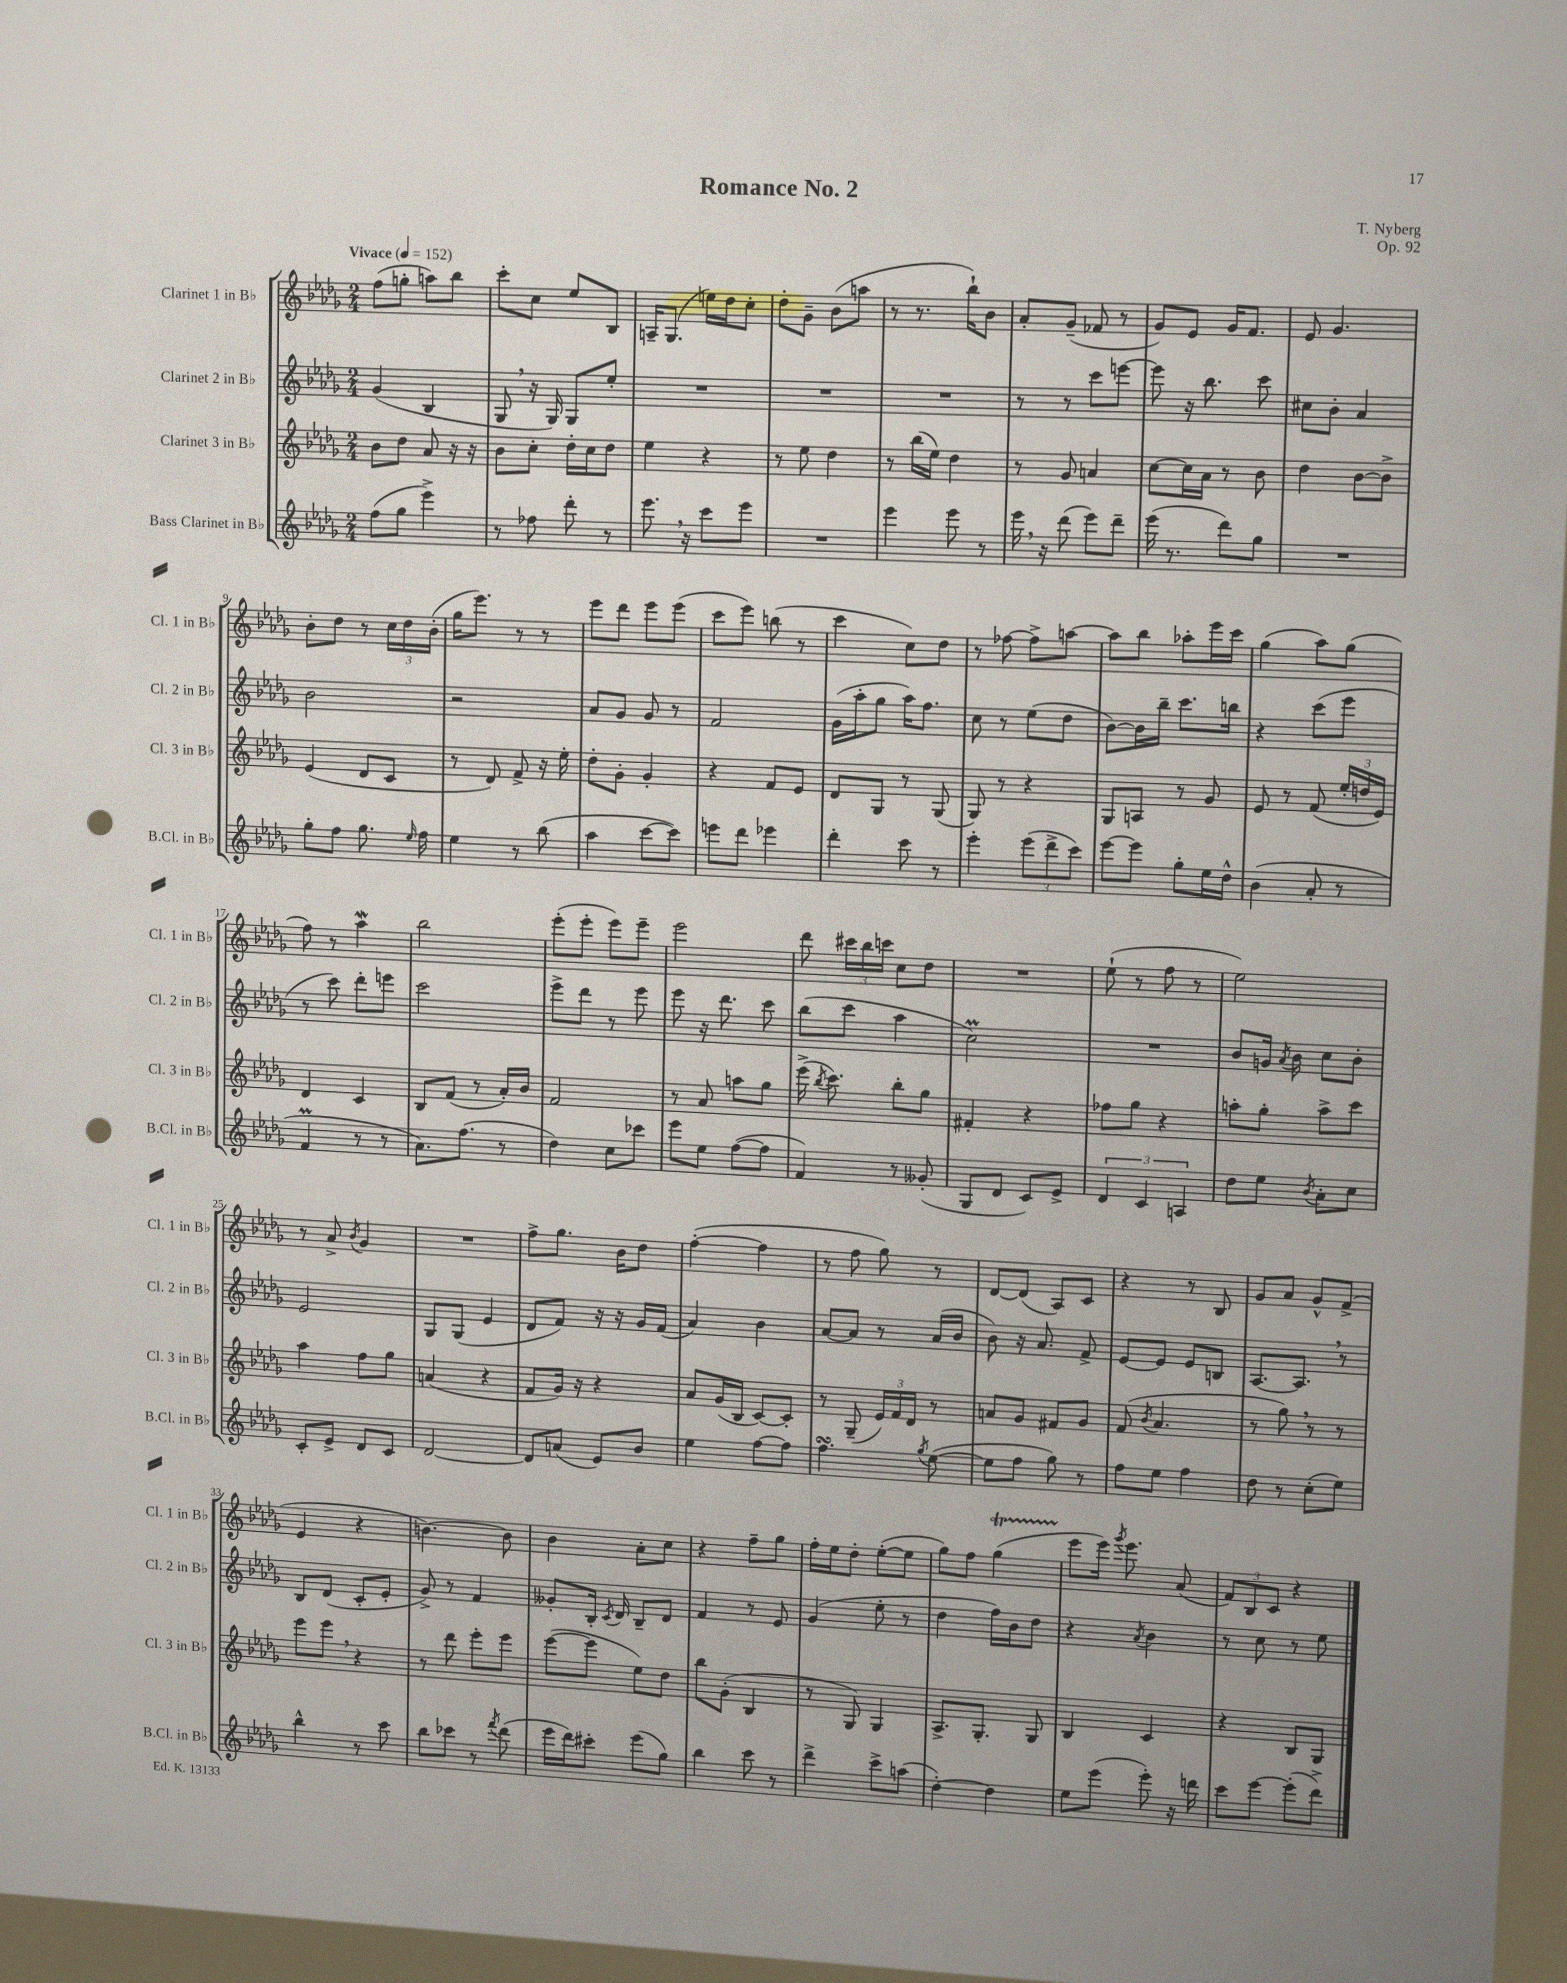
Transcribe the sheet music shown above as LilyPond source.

\header { title = "Romance No. 2" composer = "T. Nyberg" opus = "Op. 92" }
<<
\new StaffGroup <<
\new Staff = "s0" \with { instrumentName = "Clarinet 1 in Bb" shortInstrumentName = "Cl. 1 in Bb" } {
    \clef treble \key des \major \numericTimeSignature \time 2/4 \tempo "Vivace" 4 = 152
    \autoBeamOff f''8[( g''8]-. a''8[) bes''8] |
    c'''8[-. c''8] ees''8[ bes8] |
    a16[-- ges8.]( e''16[) des''16 c''8]-. |
    des''8[-. ges'8]-- bes'8[( a''8] |
    r8 r8. bes''16[-!) bes'8] |
    aes'8[-. ges'8]--( fes'8 r8 |
    ges'8[) ees'8] ges'16[ f'8.] |
    ees'8 ges'4. |
    bes'8[-. des''8] r8 \tuplet 3/2 { c''16[ des''16 bes'16]-.( } |
    ges''16[ ees'''8.]) r8 r8 |
    ees'''8[ des'''8] ees'''8[ ees'''8]( |
    c'''8[ ees'''8]) b''8( r8 |
    c'''4 c''8[) des''8] |
    r8 fes''8~ fes''8[-> a''8]~ |
    a''8[ bes''8] aes''8[-. ees'''16 c'''16] |
    ges''4( aes''8[) ges''8]( |
    f''8) r8 aes''4\mordent |
    bes''2 |
    ees'''8[-.( ees'''8]-. ees'''8[) ees'''8]-- |
    ees'''2 |
    des'''8 \tuplet 3/2 { cis'''16[ bes''16 c'''16] } c''8[ des''8] |
    R2 |
    ees''8-!( r8 f''8 r8 |
    ees''2) |
    r8 aes'8-> \acciaccatura { bes'8 } ges'4 |
    R2 |
    f''8[-> ges''8.] bes'16[ des''8] |
    f''4~-.( f''4 |
    r8 f''8 ges''8) r8 |
    des'8[~ des'8]( aes8[) c'8] |
    r4 r8 bes8 |
    ges'8[ aes'8] ges'8[-^ f'8]->( |
    ees'4 r4 |
    b'4.~) b'8 |
    bes'4 aes'8[-. c''8] |
    r4 f''8[-- ges''8] |
    f''16[-. ees''16 des''8]-. ees''8[~-.( ees''8] |
    ges''8[) f''8] ges''4\startTrillSpan( |
    ees'''8[\stopTrillSpan ees'''16]) \acciaccatura { ges'''8 } ees'''8. aes'8( |
    \tuplet 3/2 { f'8[) bes8 c'8] } r4 \bar "|." |
}
\new Staff = "s1" \with { instrumentName = "Clarinet 2 in Bb" shortInstrumentName = "Cl. 2 in Bb" } {
    \clef treble \key des \major \numericTimeSignature \time 2/4
    \autoBeamOff ges'4( bes4 |
    ges8 \breathe r16 ges16) ges8[ ees''8]-. |
    R2 |
    R2 |
    R2 |
    r8 r8 c'''8[ e'''8]~ |
    e'''8 r16 bes''8. c'''8 |
    cis''8[ bes'8]-. aes'4 |
    bes'2 |
    r2 |
    aes'8[ ges'8] ges'8 r8 |
    f'2 |
    ges'16[( aes''16-. ges''8] aes''16[) f''8.] |
    c''8 r8 ees''8[( des''8] |
    bes'8[~) bes'16 bes''16]-- c'''8.[ b''16] |
    r4 c'''8[( ees'''8] |
    r8 c'''8) des'''8[-. e'''8] |
    c'''2 |
    ees'''8[-> des'''8] r8 ees'''8 |
    ees'''8 r16 des'''8. c'''8 |
    bes''8[( c'''8] aes''4 |
    c''2\prall) |
    R2 |
    bes'8[ g'16] \acciaccatura { aes'8 } bes'16 c''8[ bes'8]-. |
    ees'2 |
    ges8[ ges8]( ees'4 |
    des'8[ f'8]) r16 r16 ges'16[ f'16]( |
    aes'4) bes'4 |
    aes'8[~ aes'8] r8 aes'16[( bes'16] |
    bes'8) r16 aes'8. f'8-> |
    ees'8[~ ees'8] ees'8[ b8] |
    aes8.[~ aes8.] \breathe r8 |
    bes8[ des'8]( c'8[-. ees'8]-. |
    ges'8->) r8 f'4 |
    geses'8[-. bes16]-. \acciaccatura { c'8 } des'16 bes8[-- des'8] |
    f'4 r8 ees'8 |
    ges'4( ees''8-. r8 |
    des''4 f''16[) bes'16 des''8] |
    r4 \acciaccatura { aes'8 } bes'4 |
    r8 c''8 r8 ees''8 \bar "|." |
}
\new Staff = "s2" \with { instrumentName = "Clarinet 3 in Bb" shortInstrumentName = "Cl. 3 in Bb" } {
    \clef treble \key des \major \numericTimeSignature \time 2/4
    \autoBeamOff bes'8[ des''8] aes'8 r16 r16 |
    bes'8[ c''8]-. des''16[-. c''16 des''8] |
    ees''4 r4 |
    r8 ees''8 des''4 |
    r8 bes''16[( ees''16]) des''4 |
    r8 ges'8 a'4 |
    c''8[~ c''16 aes'16] r8 bes'8 |
    des''4 bes'8[~ bes'8]-> |
    ees'4( des'8[ c'8] |
    r8 des'8) f'8-> r16 ees''16-. |
    des''8[-. ges'8]-. ges'4-. |
    r4 f'8[ ees'8] |
    des'8[ ges8] r8 ges8( |
    ges8) r8 r4 |
    ges8[ a8] r8 ges'8 |
    ees'8 r8 f'8( \tuplet 3/2 { ees''16[-. d''16 ees'16]) } |
    des'4 c'4 |
    bes8[ f'8]( r8 aes'16[-.) bes'16] |
    f'2 |
    r8 aes'8 a''8[ ges''8] |
    ees'''16->( \acciaccatura { bes''8 } c'''8.) bes''8[-. ges''8] |
    fis'4-. r4 |
    fes''8[ ges''8] r4 |
    a''8[-. ges''8]-. a''8[-> c'''8] |
    aes''4 f''8[ ges''8] |
    a'4( r4 |
    f'8[ ges'16]) r16 r4 |
    aes'8[ ges'16( bes16] c'8[~) c'8]-. |
    r8 ges8--( \tuplet 3/2 { ees'16[) f'16 des'16] } r8 |
    a'8[ ges'8] fis'8[ ges'8] |
    f'8( \acciaccatura { bes'8 } aes'4. |
    r8 ges''8) \breathe r8 r8 |
    ees'''8[ ees'''8] \breathe r4 |
    r8 des'''8 ees'''8[-. ees'''8] |
    ees'''8[~( ees'''8] ees''8[) des''8] |
    bes''8[ ges'8]-.( bes4 |
    r8 ges8) ges4 |
    aes8.[-> ges8.]-. ges8 |
    bes4 c'4 |
    r4 bes8[ ges8] \bar "|." |
}
\new Staff = "s3" \with { instrumentName = "Bass Clarinet in Bb" shortInstrumentName = "B.Cl. in Bb" } {
    \clef treble \key des \major \numericTimeSignature \time 2/4
    \autoBeamOff f''8[( ges''8] ees'''4->) |
    r8 fes''8 des'''8-. r8 |
    ees'''8. \breathe r16 c'''8[ ees'''8] |
    R2 |
    ees'''4 ees'''8 r8 |
    ees'''16 \breathe r16 des'''8( ees'''8[) des'''8]-- |
    ees'''16( r8. des'''8[) ges''8] |
    R2 |
    ges''8[-. f''8] ges''8. \grace { ees''16 } f''16 |
    ees''4 r8 bes''8( |
    aes''4 c'''8[~ c'''8]) |
    e'''8[ des'''8] ees'''4 |
    des'''4-. c'''8 r8 |
    ees'''4-. \tuplet 3/2 { ees'''8[( des'''8-> c'''8]) } |
    ees'''8[~ ees'''8] ges''8[-. ees''16 des''16]-^ |
    bes'4( aes'8-. r8 |
    f'4\prall r8 r8 |
    aes'8.[) f''8.]( r8 |
    des''4) c''8[ ces'''8] |
    ees'''8[ ees''8] f''8[~( f''8] |
    f'4) r8 geses'8-.( |
    ges8[ des'8] c'8[) ees'8]-> |
    \tuplet 3/2 { des'4 c'4 a4 } |
    des''8[ ees''8] \acciaccatura { bes'8 } aes'8[-. c''8] |
    c'8[-. ees'8]-> des'8[ c'8] |
    des'2~ |
    des'8[ a'8]( ees'8[) bes'8] |
    ees''4 f''8[~ f''8] |
    f''4.\turn \acciaccatura { ges''8 } ees''8~( |
    ees''8[ f''8] ges''8) r8 |
    f''8[ ees''8] f''4 |
    des''8 r8 c''8[-.( ees''8]) |
    bes''4-^ r8 c'''8 |
    bes''8[ ces'''8] r8 \acciaccatura { f'''8 } des'''8( |
    ees'''16[ des'''16) cis'''8]-. ees'''8[( ges''8]) |
    bes''4 c'''8 r8 |
    des'''4-> c'''8[-> a''8]( |
    des''4~-.) des''4 |
    ees''8[ ees'''8]( ees'''8-.) r16 d'''16 |
    c'''8[ ees'''8]~ ees'''8[-.( des'''8]->) \bar "|." |
}
>>
>>
